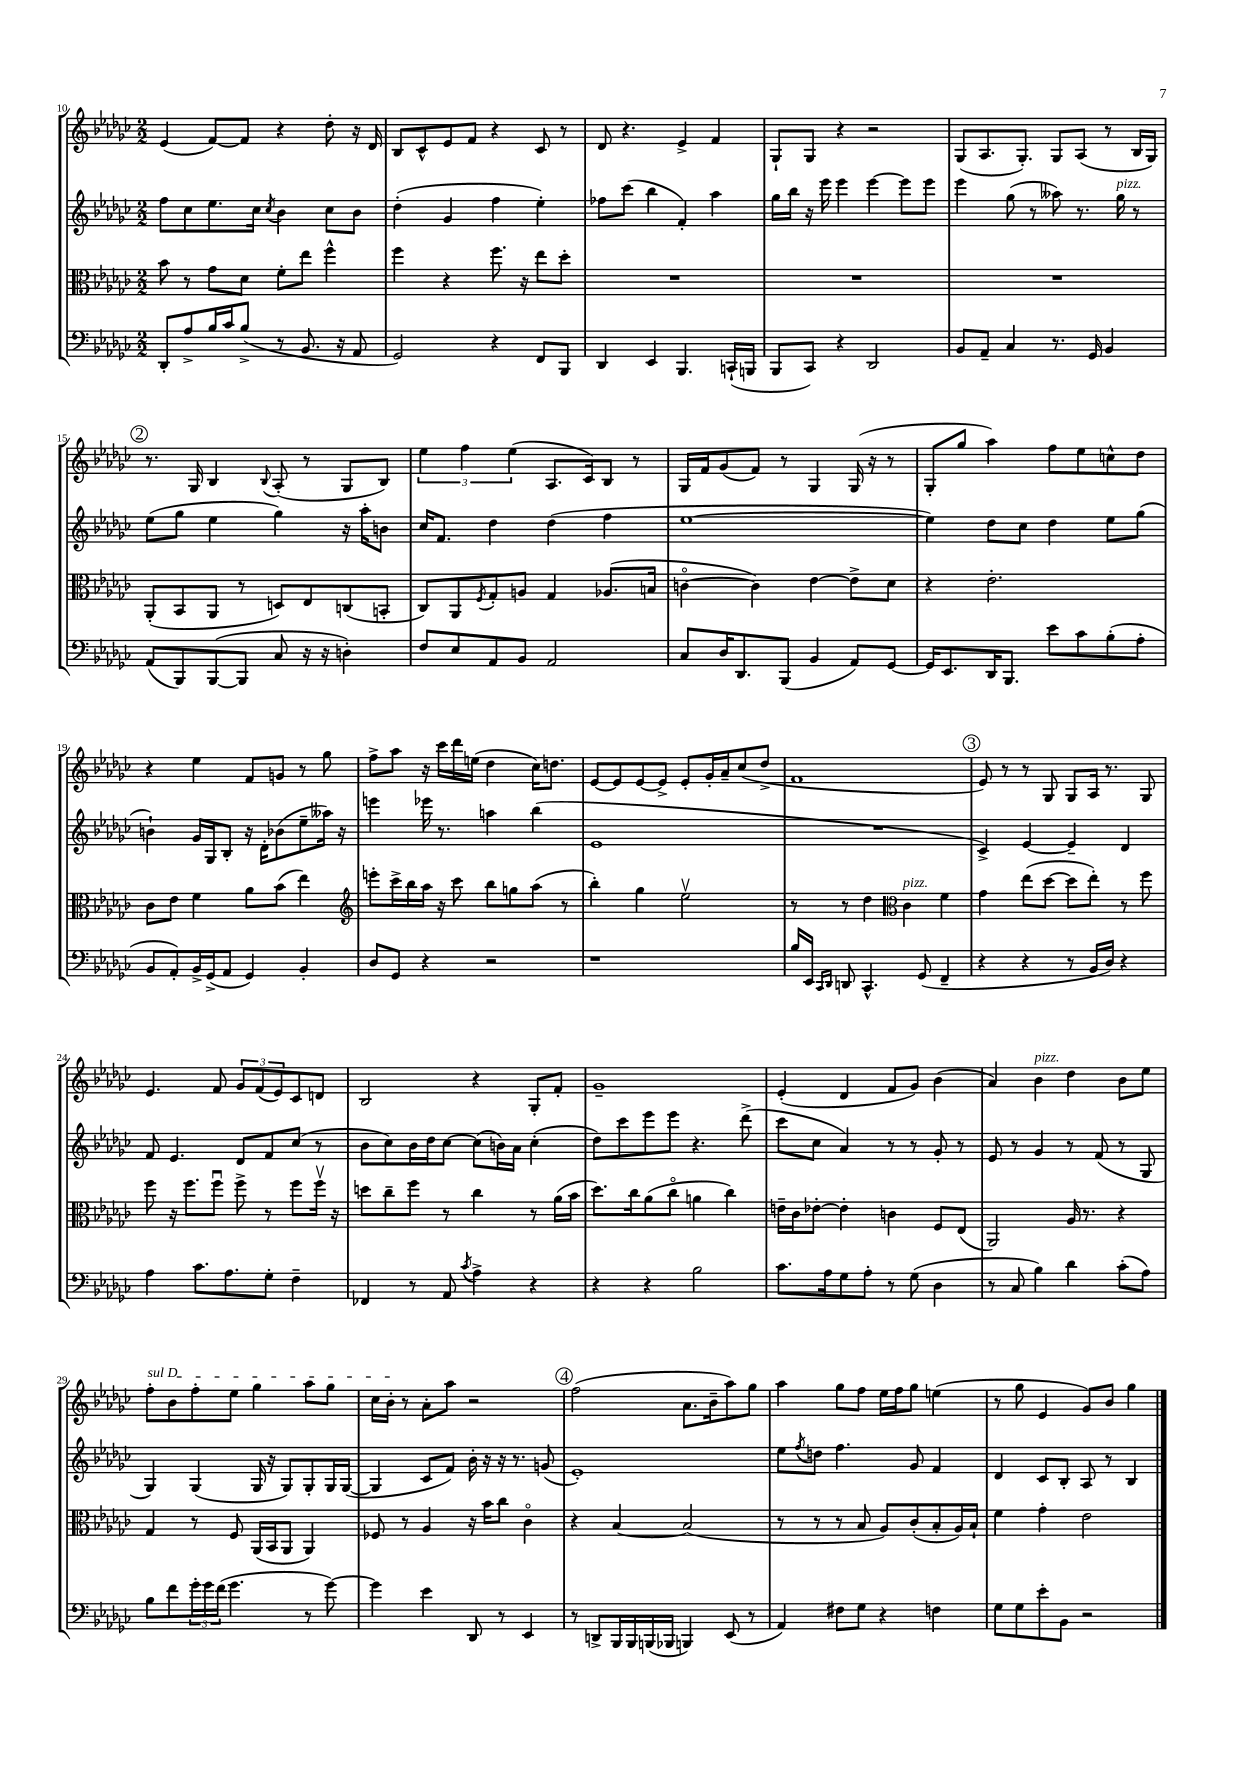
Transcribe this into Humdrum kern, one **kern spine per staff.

**kern	**kern	**kern	**kern
*part4	*part3	*part2	*part1
*staff4	*staff3	*staff2	*staff1
*clefF4	*clefC3	*clefG2	*clefG2
*k[b-e-a-d-g-c-]	*k[b-e-a-d-g-c-]	*k[b-e-a-d-g-c-]	*k[b-e-a-d-g-c-]
*M2/2	*M2/2	*M2/2	*M2/2
=10	=10	=10	=10
8DD-'/L	8b-\	8ff\L	(4e-/
8A-^/	8r	8cc-\	.
16B-/L	8g-\L	8.ee-\	[8f/L)
16c-/J	.	.	.
(8B-^/J	8d-\J	.	8f/J]
.	.	16cc-\Jk	.
.	.	8qcc-/	.
8r	8f'\L	4b-\	4r
8.BB-/	8ee-\J	.	.
.	4ff^^\	8cc-\L	8dd-'\
16r	.	.	.
8AA-/	.	8b-\J	16r
.	.	.	16d-/
=11	=11	=11	=11
2GG-/)	4ff\	(4dd-'\	8B-/L
.	.	.	8c-^^/
.	4r	4g-/	8e-/
.	.	.	8f/J
4r	8.ff\	4ff\	4r
.	16r	.	.
8FF/L	8ee-\L	4ee-'\)	8c-/
8BBB-/J	8dd-'\J	.	8r
=12	=12	=12	=12
4DD-/	1r	8ff-X\L	8d-/
.	.	(8ccc-\J	4.r
4EE-/	.	4bb-\	.
4.BBB-/	.	4f'/)	4e-^/
.	.	4aa-\	4f/
(16CCn`/LL	.	.	.
16BBBn/JJ	.	.	.
=13	=13	=13	=13
8BBB-/L	1r	16gg-\LL	8G-`/L
.	.	16bb-\JJ	.
8CC-/J)	.	16r	8G-/J
.	.	16eee-\	.
4r	.	4eee-\	4r
2DD-/	.	[4eee-\	2r
.	.	8eee-\L]	.
.	.	8eee-\J	.
=14	=14	=14	=14
8BB-/L	1r	4eee-\	(8G-/L
8AA-~/J	.	.	8.A-/
4C-/	.	(8gg-\	.
.	.	.	8.G-'/J)
.	.	8r	.
8.r	.	8aa--X\)	8G-/L
.	.	8.r	(8A-/J
16GG-/	.	.	.
4BB-/	.	.	8r
!	!	!LO:TX:a:i:t=pizz.	!
.	.	16gg-\	.
.	.	8r	16B-/LL
.	.	.	16G-/JJ)
!!LO:LB:g=z
!!LO:REH:place=s1:t=2
=15	=15	=15	=15
(8AA-/L	(8AA-'/L	(8ee-\L	8.r
8BBB-/)	8BB-/	8gg-\J	.
.	.	.	16G-/
([8BBB-/	8AA-/J	4ee-\	4B-/
8BBB-/J]	8r	.	.
.	.	.	8qqB-/
8C-/	8Dn/L)	4gg-\)	(8A-'/
16r	8E-/	.	8r
16r	.	.	.
4Dn'\)	(8Cn/	16r	8G-/L
.	.	16aa-'\KL	.
.	8BBn'/J	8bn\J	8B-/J)
=16	=16	=16	=16
8F/L	8C-/L)	16cc-/KL	6ee-\
.	.	8.f/J	.
8E-/	8AA-/	.	.
.	.	.	6ff\
.	8qF/	.	.
8AA-/	8G-'/	4dd-\	.
.	.	.	(6ee-\
8BB-/J	8An/J	.	.
2AA-/	4G-/	(4dd-\	8.A-/L
.	.	.	16c-/k)
.	(8.A-X/L	4ff\	8B-/J
.	.	.	8r
.	16Bn/Jk	.	.
=17	=17	=17	=17
8C-/L	[4cn\	[1ee-	16G-/LL
.	.	.	16f/J
16D-/K	.	.	(8g-/
8.DD-/	.	.	.
.	4c\])	.	8f/J)
(8BBB-/J	.	.	8r
4BB-/	[4e-\	.	4G-/
8AA-/L)	8e-^\L]	.	(16G-/
.	.	.	16r
[8GG-/J	8d-\J	.	8r
=18	=18	=18	=18
16GG-/KL]	4r	4ee-\])	8G-'/L
8.EE-/	.	.	.
.	.	.	8gg-/J
16DD-/K	2.e-'\	8dd-\L	4aa-\)
8.BBB-/J	.	.	.
.	.	8cc-\J	.
8e-\L	.	4dd-\	8ff\L
8c-\	.	.	8ee-\
(8B-'\	.	8ee-\L	8ccn^^\
8A-'\J	.	(8gg-\J	8dd-\J
!!LO:LB:g=z
=19	=19	=19	=19
8BB-/L	8c-\L	4bn`\)	4r
8AA-'/)	8e-\J	.	.
16BB-^/L	4f\	16g-/LL	4ee-\
(16GG-^/J	.	16G-/J	.
8AA-/J	.	8B-'/J	.
4GG-/)	8a-\L	16r	8f/L
.	.	16d-'\KL	.
.	(8b-\J	(8b-X\	8gn/J
4BB-'/	4ee-\)	8ee-~\	8r
.	.	16aa--X\Jk)	8gg-\
.	.	16r	.
=20	=20	=20	=20
*	*clefG2	*	*
8D-/L	8eeen'\L	4eeen\	8ff^\L
8GG-/J	16ccc-^\L	.	8aa-\J
.	16bb-\	.	.
4r	16aa-\JJ	16eee-X\	16r
.	16r	8.r	16ccc-\LL
.	8ccc-\	.	16ddd-\
.	.	.	(16een\JJ
2r	8bb-\L	4aan\	4dd-\
.	8ggn\	.	.
.	(8aa-\J	(4bb-\	16cc-\KL)
.	.	.	8.ddn\J
.	8r	.	.
=21	=21	=21	=21
1r	4bb-'\)	1e-	[8e-/L
.	.	.	8e-/]
.	4gg-\	.	[8e-/
.	.	.	8e-^/J]
.	2ee-v\	.	8e-'/L
.	.	.	16g-'/L
.	.	.	16a-~/J
.	.	.	(8cc-/
.	.	.	8dd-^/J
=22	=22	=22	=22
16B-/LL	8r	1r	1f
16EE-/JJ	.	.	.
16qqCC-/LL	.	.	.
16qqDD-/JJ	.	.	.
8DDn/	8r	.	.
4.CC-^^/	4dd-\	.	.
*	*clefC3	*	*
!	!LO:TX:a:i:t=pizz.	!	!
.	4c-\	.	.
(8GG-/	.	.	.
4FF~/	4f\	.	.
!!LO:REH:place=s1:t=3
=23	=23	=23	=23
4r	4g-\	4c-^/)	8e-/)
.	.	.	8r
4r	(8ee-\L	[4e-/	8r
.	[8dd-\J	.	8G-/
8r	8dd-\L]	4e-~/]	8G-/L
16BB-/LL	8ee-'\J)	.	16A-/Jk
16D-/JJ)	.	.	8.r
4r	8r	4d-/	.
.	8ff\	.	8G-/
!!LO:LB:g=z
=24	=24	=24	=24
4A-\	8ff\	8f/	4.e-/
.	16r	4.e-/	.
.	8.ff\L	.	.
8.c-\L	.	.	.
.	8ffu\J	.	8f/
8.A-\	.	.	.
.	8ff^\	8d-/L	12g-/L
.	.	.	(12f/
8G-'\J	8r	8f/	.
.	.	.	12e-/)
4F~\	8ff\L	(8cc-/J	8c-/
.	16ffv\Jk	8r	8dn/J
.	16r	.	.
=25	=25	=25	=25
4FF-X/	8ddn\L	8b-\L	2B-/
.	8cc-~\	8cc-\)	.
8r	8ff\J	16b-\L	.
.	.	16dd-\J	.
8AA-/	8r	[8cc-\J	.
8qc-/	.	.	.
4A-^\	4cc-\	(8cc-\L]	4r
.	.	16bn\L)	.
.	.	16a-\JJ	.
4r	8r	(4cc-'\	8G-'/L
.	(16a-\LL	.	8f'/J
.	16b-\JJ	.	.
=26	=26	=26	=26
4r	8.dd-\L)	8dd-\L)	1g-~
.	.	8ccc-\	.
.	16cc-\k	.	.
4r	(8a-\	8eee-\	.
.	8cc-\J	8eee-\J	.
2B-\	4an\	4.r	.
.	4cc-\)	.	.
.	.	(8ddd-^\	.
=27	=27	=27	=27
8.c-\L	16en~\LL	8ccc-\L	(4e-'/
.	16c-\J	.	.
.	[8e-X'\J	8cc-\J	.
16A-\k	.	.	.
8G-\	4e-'\]	4a-/)	4d-/
8A-'\J	.	.	.
8r	4cn\	8r	8f/L
(8G-\	.	8r	8g-/J)
4D-\	8F/L	8g-'/	(4b-\
.	(8E-/J	8r	.
=28	=28	=28	=28
8r	2AA-/)	8e-/	4a-/)
8C-/	.	8r	.
!	!	!	!LO:TX:a:i:t=pizz.
4B-\)	.	4g-/	4b-\
4d-\	16A-/	8r	4dd-\
.	8.r	.	.
.	.	(8f/	.
(8c-'\L	4r	8r	8b-\L
8A-\J)	.	8G-/	8ee-\J
!!LO:LB:g=z
=29	=29	=29	=29
!	!	!	!LO:TX:a:i:t=sul D
8B-\L	4G-/	4G-/)	8ff'\L
8f\	.	.	8b-\
24g-'\L	8r	(4G-/	8ff'\
24g-\	.	.	.
(24f\JJ	.	.	.
4.g-\	8F/	.	8ee-\J
.	(16AA-/LL	16G-/	4gg-\
.	16BB-/J	16r	.
.	8AA-/J	8G-/L)	.
8r	4AA-/)	8G-'/	8aa-\L
[8g-\)	.	16G-/L	8gg-\J
.	.	([16G-/JJ	.
=30	=30	=30	=30
4g-\]	8F-X/	4G-/]	16cc-\LL
.	.	.	16b-'\JJ
.	8r	.	8r
4e-\	4A-/	8c-/L	8a-'\L
.	.	8f/J)	8aa-\J
8DD-/	16r	16b-'\	2r
.	16b-\KL	16r	.
8r	8cc-\J	16r	.
.	.	8.r	.
4EE-/	4c-\	.	.
.	.	(8gn/	.
!!LO:REH:place=s1:t=4
=31	=31	=31	=31
8r	4r	1e-')	(2ff\
8DDn^/L	.	.	.
16BBB-/L	[4B-/	.	.
16BBB-/	.	.	.
(16BBBn/	.	.	.
16BBB-X/JJ	.	.	.
4BBBn/)	(2B-/]	.	8.a-\L
.	.	.	16b-~\k
(8EE-/	.	.	8aa-\)
8r	.	.	8gg-\J
=32	=32	=32	=32
4AA-/)	8r	8ee-\L	4aa-\
.	.	8qff/	.
.	8r	8ddn\J	.
8F#X\L	8r	4.ff\	8gg-\L
8G-\J	8B-/	.	8ff\J
4r	8A-/L)	.	16ee-\LL
.	.	.	16ff\J
.	(8c-'/	8g-/	8gg-\J
4Fn\	8B-'/	4f/	(4een\
.	16A-/L)	.	.
.	16B-`/JJ	.	.
=33	=33	=33	=33
8G-\L	4f\	4d-/	8r
8G-\	.	.	8gg-\
8e-'\	4g-'\	8c-/L	4e-/
8BB-\J	.	8B-'/J	.
2r	2e-\	8A-/	8g-/L)
.	.	8r	8b-/J
.	.	4B-/	4gg-\
==	==	==	==
*-	*-	*-	*-
